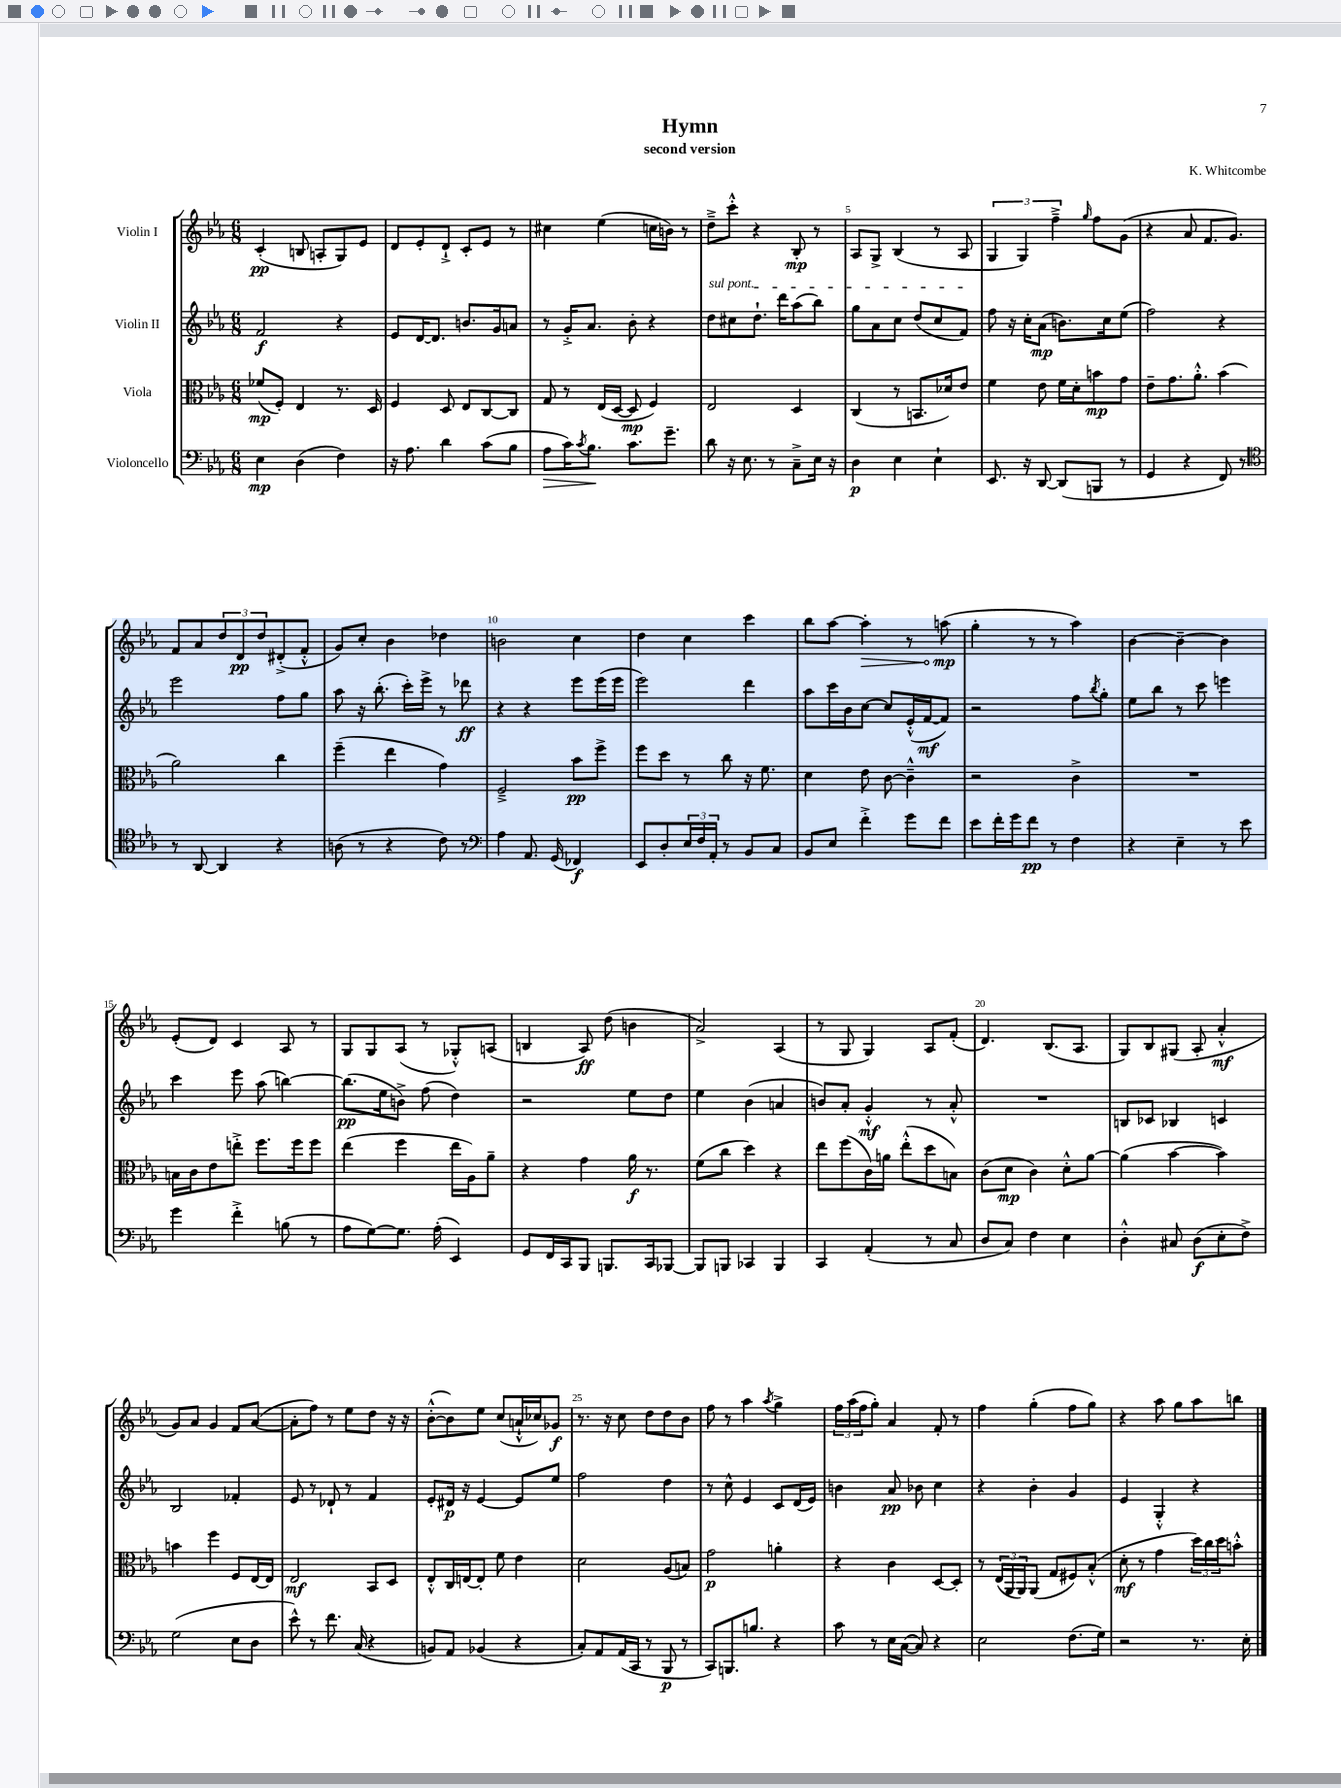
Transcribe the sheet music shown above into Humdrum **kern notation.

**kern	**dynam	**kern	**dynam	**kern	**dynam	**kern	**dynam
*part4	*part4	*part3	*part3	*part2	*part2	*part1	*part1
*staff4	*staff4	*staff3	*staff3	*staff2	*staff2	*staff1	*staff1
*I"Violoncello	*	*I"Viola	*	*I"Violin II	*	*I"Violin I	*
*clefF4	*	*clefC3	*	*clefG2	*	*clefG2	*
*k[b-e-a-]	*	*k[b-e-a-]	*	*k[b-e-a-]	*	*k[b-e-a-]	*
*M6/8	*	*M6/8	*	*M6/8	*	*M6/8	*
=1	=1	=1	=1	=1	=1	=1	=1
4E-\	mp	(8f-X/L	mp	2f/	f	(4c'/	pp
.	.	8F'/J)	.	.	.	.	.
(4D\	.	4E-/	.	.	.	8Bn/	.
.	.	.	.	.	.	8An'/L	.
4F\)	.	8.r	.	4r	.	8G/)	.
.	.	.	.	.	.	8e-/J	.
.	.	16D/	.	.	.	.	.
=2	=2	=2	=2	=2	=2	=2	=2
16r	.	4F/	.	8e-/L	.	8d/L	.
8.A-\	.	.	.	.	.	.	.
.	.	.	.	[16d/K	.	8e-'/	.
.	.	.	.	8.d/J]	.	.	.
4d\	.	8D/	.	.	.	8d`^/J	.
.	.	8E-/L	.	8.bn/L	.	8c'/L	.
(8c\L	.	[8C/	.	.	.	8e-/J	.
.	.	.	.	16g/k	.	.	.
8B-\J	.	8C/J]	.	8an/J	.	8r	.
=3	=3	=3	=3	=3	=3	=3	=3
!	!LO:HP:b	!	!	!	!	!	!
8A-\L	>	8G/	.	8r	.	4cc#X\	.
16c\K)	.	8r	.	16g'^/KL	.	.	.
8qc/	.	.	.	.	.	.	.
8.B-\J	.	.	.	8.a-/J	.	.	.
.	.	(16E-/LL	.	.	.	(4ee-\	.
.	.	[16D/JJ	.	.	.	.	.
8.c\L	]	8D/]	mp	8b-'\	.	.	.
.	.	4F/)	.	4r	.	16ccn\LL	.
8.g~\J	.	.	.	.	.	16bn\JJ)	.
.	.	.	.	.	.	8r	.
=4	=4	=4	=4	=4	=4	=4	=4
!	!	!	!	!LO:TX:a:i:t=sul pont.	!	!	!
8d\	.	2E-/	.	8dd\L	.	8dd~^\L	.
16r	.	.	.	8cc#X\	.	8ccc'^^\J	.
8.E-\	.	.	.	.	.	.	.
.	.	.	.	8.dd`\J	.	4r	.
8r	.	.	.	.	.	.	.
.	.	.	.	16ddd\KL	.	.	.
8C~^\L	.	4D/	.	(8aa-\	.	8B-'/	mp
16E-\Jk	.	.	.	8bb-\J)	.	8r	.
16r	.	.	.	.	.	.	.
=5	=5	=5	=5	=5	=5	=5	=5
4D\	p	(4C/	.	8gg\L	.	8A-/L	.
.	.	.	.	8a-\	.	8G^/J	.
4E-\	.	8r	.	8cc\J	.	(4B-/	.
.	.	8.BBn/L	.	(8dd/L	.	.	.
4E-`\	.	.	.	8cc/	.	8r	.
.	.	16d-X/k)	.	.	.	.	.
.	.	8e-/J	.	8f/J)	.	8A-/	.
=6	=6	=6	=6	=6	=6	=6	=6
8.EE-/	.	4f\	.	8ff\	.	6G/	.
.	.	.	.	16r	.	.	.
.	.	.	.	.	.	6G/)	.
16r	.	.	.	16cc'\KL	.	.	.
[8DD/	.	8e-\	.	(8a-\J	mp	.	.
.	.	.	.	.	.	6ff~^\	.
(8DD/L]	.	16f\LL	.	8.bn\L)	.	.	.
.	.	16d'\J	.	.	.	.	.
.	.	.	.	.	.	16qqgg/	.
8BBBn/J	.	8bn\	mp	.	.	8ff\L	.
.	.	.	.	16cc\k	.	.	.
8r	.	8g\J	.	(8ee-\J	.	(8g\J	.
=7	=7	=7	=7	=7	=7	=7	=7
4GG/	.	8e-~\L	.	2ff\)	.	4r	.
.	.	8.g\	.	.	.	.	.
4r	.	.	.	.	.	8a-/	.
.	.	8.a-'^^\J	.	.	.	.	.
.	.	.	.	.	.	8.f/L	.
8FF/)	.	(4b-\	.	4r	.	.	.
.	.	.	.	.	.	8.g/J)	.
8r	.	.	.	.	.	.	.
!!LO:LB:g=z
=8	=8	=8	=8	=8	=8	=8	=8
*clefC4	*	*	*	*	*	*	*
8r	.	2a-\)	.	2eee-\	.	8f/L	.
[8AA-/	.	.	.	.	.	8a-/	.
4AA-/]	.	.	.	.	.	12dd/	.
.	.	.	.	.	.	12d/	pp
.	.	.	.	.	.	12dd/	.
4r	.	4cc\	.	8ff\L	.	(8d#X'^/	.
.	.	.	.	8gg\J	.	8f'^^/J	.
=9	=9	=9	=9	=9	=9	=9	=9
(8An\	.	(4ff~\	.	8aa-\	.	8g/L)	.
8r	.	.	.	16r	.	8cc'/J	.
.	.	.	.	(8.bb-'\	.	.	.
4r	.	4ee-\	.	.	.	4b-\	.
.	.	.	.	16ccc'\LL)	.	.	.
.	.	.	.	16eee-^\JJ	.	.	.
8c\)	.	4g\)	.	8r	.	4dd-X\	.
8r	.	.	.	8ddd-X\	ff	.	.
=10	=10	=10	=10	=10	=10	=10	=10
*clefF4	*	*	*	*	*	*	*
4A-\	.	2F~^/	.	4r	.	2bn\	.
8.AA-/	.	.	.	4r	.	.	.
(16GG/	.	.	.	.	.	.	.
4FF-X/)	f	8b-\L	pp	8eee-\L	.	4cc\	.
.	.	8ff^\J	.	(16eee-\L	.	.	.
.	.	.	.	16eee-\JJ	.	.	.
=11	=11	=11	=11	=11	=11	=11	=11
8EE-/L	.	8ff\L	.	2eee-\)	.	4dd\	.
8D'/	.	8dd\J	.	.	.	.	.
24E-/L	.	8r	.	.	.	4cc\	.
24F/	.	.	.	.	.	.	.
24AA-'/JJ	.	.	.	.	.	.	.
8r	.	8cc\	.	.	.	.	.
8BB-/L	.	16r	.	4ddd\	.	4ccc\	.
.	.	8.f\	.	.	.	.	.
8C/J	.	.	.	.	.	.	.
=12	=12	=12	=12	=12	=12	=12	=12
8BB-/L	.	4d\	.	8aa-\L	.	8bb-\L	.
8E-/J	.	.	.	16ccc\L	.	[8aa-\J	.
.	.	.	.	16b-\J	.	.	.
!	!	!	!	!	!	!	!LO:HP:b
4f'^\	.	8e-\	.	[8cc\J	.	4aa-'\]	>
.	.	[8c\	.	8cc/L]	.	.	.
8g\L	.	4c~^^\]	.	(16e-'^^/L	.	8r	.
.	.	.	.	[16f/J	mf	.	.
8f\J	.	.	.	8f/J])	.	(8aan\	mp
.	.	.	.	.	.	.	]
=13	=13	=13	=13	=13	=13	=13	=13
8e-\L	.	2r	.	2r	.	4gg'\	.
16f'\L	.	.	.	.	.	.	.
16g\J	.	.	.	.	.	.	.
8f\J	pp	.	.	.	.	8r	.
8r	.	.	.	.	.	8r	.
4F\	.	4c^\	.	8ff\L	.	4aa-\)	.
.	.	.	.	8qbb-/	.	.	.
.	.	.	.	8gg'\J	.	.	.
=14	=14	=14	=14	=14	=14	=14	=14
4r	.	2.r	.	8ee-\L	.	[4b-\	.
.	.	.	.	8bb-\J	.	.	.
4E-~\	.	.	.	8r	.	4b-~\_	.
.	.	.	.	8ccc\	.	.	.
8r	.	.	.	4eeen\	.	4b-\]	.
8e-\	.	.	.	.	.	.	.
!!LO:LB:g=z
=15	=15	=15	=15	=15	=15	=15	=15
4g\	.	16Bn\LL	.	4ccc\	.	(8e-'/L	.
.	.	16c\J	.	.	.	.	.
.	.	8e-\	.	.	.	8d/J)	.
4f'^\	.	8een'^\J	.	8eee-\	.	4c/	.
.	.	8.ff\L	.	(8aa-\	.	.	.
(8Bn\	.	.	.	[4bbn\)	.	8A-/	.
.	.	16ff\k	.	.	.	.	.
8r	.	8ff\J	.	.	.	8r	.
=16	=16	=16	=16	=16	=16	=16	=16
8A-\L	.	(4ee-\	.	(8.bb\L]	pp	8G/L	.
[8G\)	.	.	.	.	.	8G/	.
.	.	.	.	16ee-\k	.	.	.
8.G\J]	.	4ff\	.	8bn^\J)	.	(8A-/J	.
.	.	.	.	(8ff\	.	8r	.
(16A-'\	.	.	.	.	.	.	.
4EE-/)	.	16ee-\LL	.	4dd\)	.	8G-X'^^/L)	.
.	.	16A-\J)	.	.	.	.	.
.	.	8a-~\J	.	.	.	(8An/J	.
=17	=17	=17	=17	=17	=17	=17	=17
8GG/L	.	4r	.	2r	.	4Bn/	.
16FF/L	.	.	.	.	.	.	.
16CC/J	.	.	.	.	.	.	.
8BBB-/J	.	4g\	.	.	.	8A-/)	ff
8.BBBn/L	.	.	.	.	.	(8dd\	.
.	.	16a-\	f	8ee-\L	.	4bn\	.
16CC/k	.	8.r	.	.	.	.	.
[8BBB-X/J	.	.	.	8dd\J	.	.	.
=18	=18	=18	=18	=18	=18	=18	=18
8BBB-/L]	.	(8f\L	.	4ee-\	.	2a-^/)	.
8BBBn/J	.	8cc\J	.	.	.	.	.
4CC-X/	.	4dd\)	.	(4b-\	.	.	.
4BBB/	.	4r	.	4an/	.	(4A-/	.
=19	=19	=19	=19	=19	=19	=19	=19
4CC/	.	8ee-\L	.	8bn/L)	.	8r	.
.	.	(8ff\	.	8a-'/J	.	8G/	.
(4AA-'/	.	16c\L)	.	4g'^^/	mf	4G/)	.
.	.	16an\JJ	.	.	.	.	.
.	.	(8ee-'^^\L	.	.	.	.	.
8r	.	8dd\	.	8r	.	8A-/L	.
8C/	.	8Bn\J)	.	8a-'^^/	.	(8f'/J	.
=20	=20	=20	=20	=20	=20	=20	=20
8D/L	.	(8c\L	.	2.r	.	4.d/)	.
8C/J)	.	8d\J	mp	.	.	.	.
4F\	.	4c\)	.	.	.	.	.
.	.	.	.	.	.	(8.B-/L	.
4E-\	.	8d'^^\L	.	.	.	.	.
.	.	.	.	.	.	8.A-/J	.
.	.	[8a-\J	.	.	.	.	.
=21	=21	=21	=21	=21	=21	=21	=21
4D'^^\	.	(4a-\]	.	8Bn/L	.	8G/L)	.
.	.	.	.	8c-X/J	.	8B-/	.
8C#X/	.	[4b-\	.	4B-X/	.	(8G#X/J	.
(8D\L	f	.	.	.	.	8A-'/	.
8E-'\	.	4b-\])	.	4cn/	.	4a-'^^/	mf
8F^\J)	.	.	.	.	.	.	.
!!LO:LB:g=z
=22	=22	=22	=22	=22	=22	=22	=22
(2G\	.	4bn\	.	2B-/	.	8g/L)	.
.	.	.	.	.	.	8a-/J	.
.	.	4ff\	.	.	.	4g/	.
8E-\L	.	8F/L	.	4f-X'/	.	8f/L	.
8D\J	.	[16E-/L	.	.	.	([8a-/J	.
.	.	16E-/JJ]	.	.	.	.	.
=23	=23	=23	=23	=23	=23	=23	=23
8e-^^\)	.	2E-/	mf	8e-/	.	8a-'\L]	.
8r	.	.	.	8r	.	8ff\J)	.
8.f\	.	.	.	8d-X`/	.	8r	.
.	.	.	.	8r	.	8ee-\L	.
(16C/	.	.	.	.	.	.	.
4r	.	8BB-/L	.	4f/	.	8dd\J	.
.	.	8D/J	.	.	.	16r	.
.	.	.	.	.	.	16r	.
=24	=24	=24	=24	=24	=24	=24	=24
8BBn/L)	.	8E-'^^/L	.	8e-'/L	.	([8b-'^^\L	.
8AA-/J	.	16C/L	.	16d#X/Jk	p	8b-\])	.
.	.	[16En/J	.	16r	.	.	.
(4BB-X/	.	8E'/J]	.	[4e-/	.	8ee-\J	.
.	.	8f\	.	.	.	(8cc/L	.
4r	.	4e-\	.	8e-/L]	.	16an`^^/L	.
.	.	.	.	.	.	16cc-X/J)	.
.	.	.	.	8ee-/J	.	8g-X/J	f
=25	=25	=25	=25	=25	=25	=25	=25
8C'/L)	.	2d\	.	2ff\	.	8.r	.
8AA-/	.	.	.	.	.	.	.
.	.	.	.	.	.	16r	.
(16AA-/L	.	.	.	.	.	8cc\	.
16CC/JJ	.	.	.	.	.	.	.
8r	.	.	.	.	.	8dd\L	.
8BBB-/	p	(8A-/L	.	4dd\	.	8dd\	.
8r	.	8Bn/J)	.	.	.	8b-\J	.
=26	=26	=26	=26	=26	=26	=26	=26
8CC/L)	.	2g\	p	8r	.	8ff\	.
8.BBBn/	.	.	.	8cc^^\	.	8r	.
.	.	.	.	4e-/	.	4aa-\	.
8.Bn/J	.	.	.	.	.	.	.
.	.	.	.	.	.	8qaa-/	.
4r	.	4an'\	.	8c/L	.	4gg^\	.
.	.	.	.	(16d/L	.	.	.
.	.	.	.	16e-/JJ)	.	.	.
=27	=27	=27	=27	=27	=27	=27	=27
8c\	.	4r	.	4bn\	.	24ff\LL	.
.	.	.	.	.	.	(24aa-\	.
.	.	.	.	.	.	24ff\J	.
8r	.	.	.	.	.	8gg'\J)	.
16E-\LL	.	4c\	.	8a-/	pp	4a-/	.
([16C\JJ	.	.	.	.	.	.	.
8C/])	.	.	.	8b-X\	.	.	.
4r	.	[8D/L	.	4cc\	.	8f'/	.
.	.	8D'/J]	.	.	.	8r	.
=28	=28	=28	=28	=28	=28	=28	=28
2E-\	.	8r	.	4r	.	4ff\	.
.	.	(24E-/LL	.	.	.	.	.
.	.	24AA-/	.	.	.	.	.
.	.	24AA-/J)	.	.	.	.	.
.	.	(8AA-/J	.	4b-'\	.	(4gg'\	.
.	.	8G/L	.	.	.	.	.
(8.F\L	.	8F#X/)	.	4g/	.	8ff\L	.
.	.	(8B-'^^/J	.	.	.	8gg\J)	.
16G\Jk)	.	.	.	.	.	.	.
=29	=29	=29	=29	=29	=29	=29	=29
2r	.	8d'\	mf	4e-/	.	4r	.
.	.	8r	.	.	.	.	.
.	.	4g\	.	4G'^^/	.	8aa-\	.
.	.	.	.	.	.	8gg\L	.
8.r	.	24dd\LL)	.	4r	.	8aa-\	.
.	.	24cc\	.	.	.	.	.
.	.	24dd\J	.	.	.	.	.
.	.	8bn'^^\J	.	.	.	8bbn\J	.
16E-'\	.	.	.	.	.	.	.
==	==	==	==	==	==	==	==
*-	*-	*-	*-	*-	*-	*-	*-
